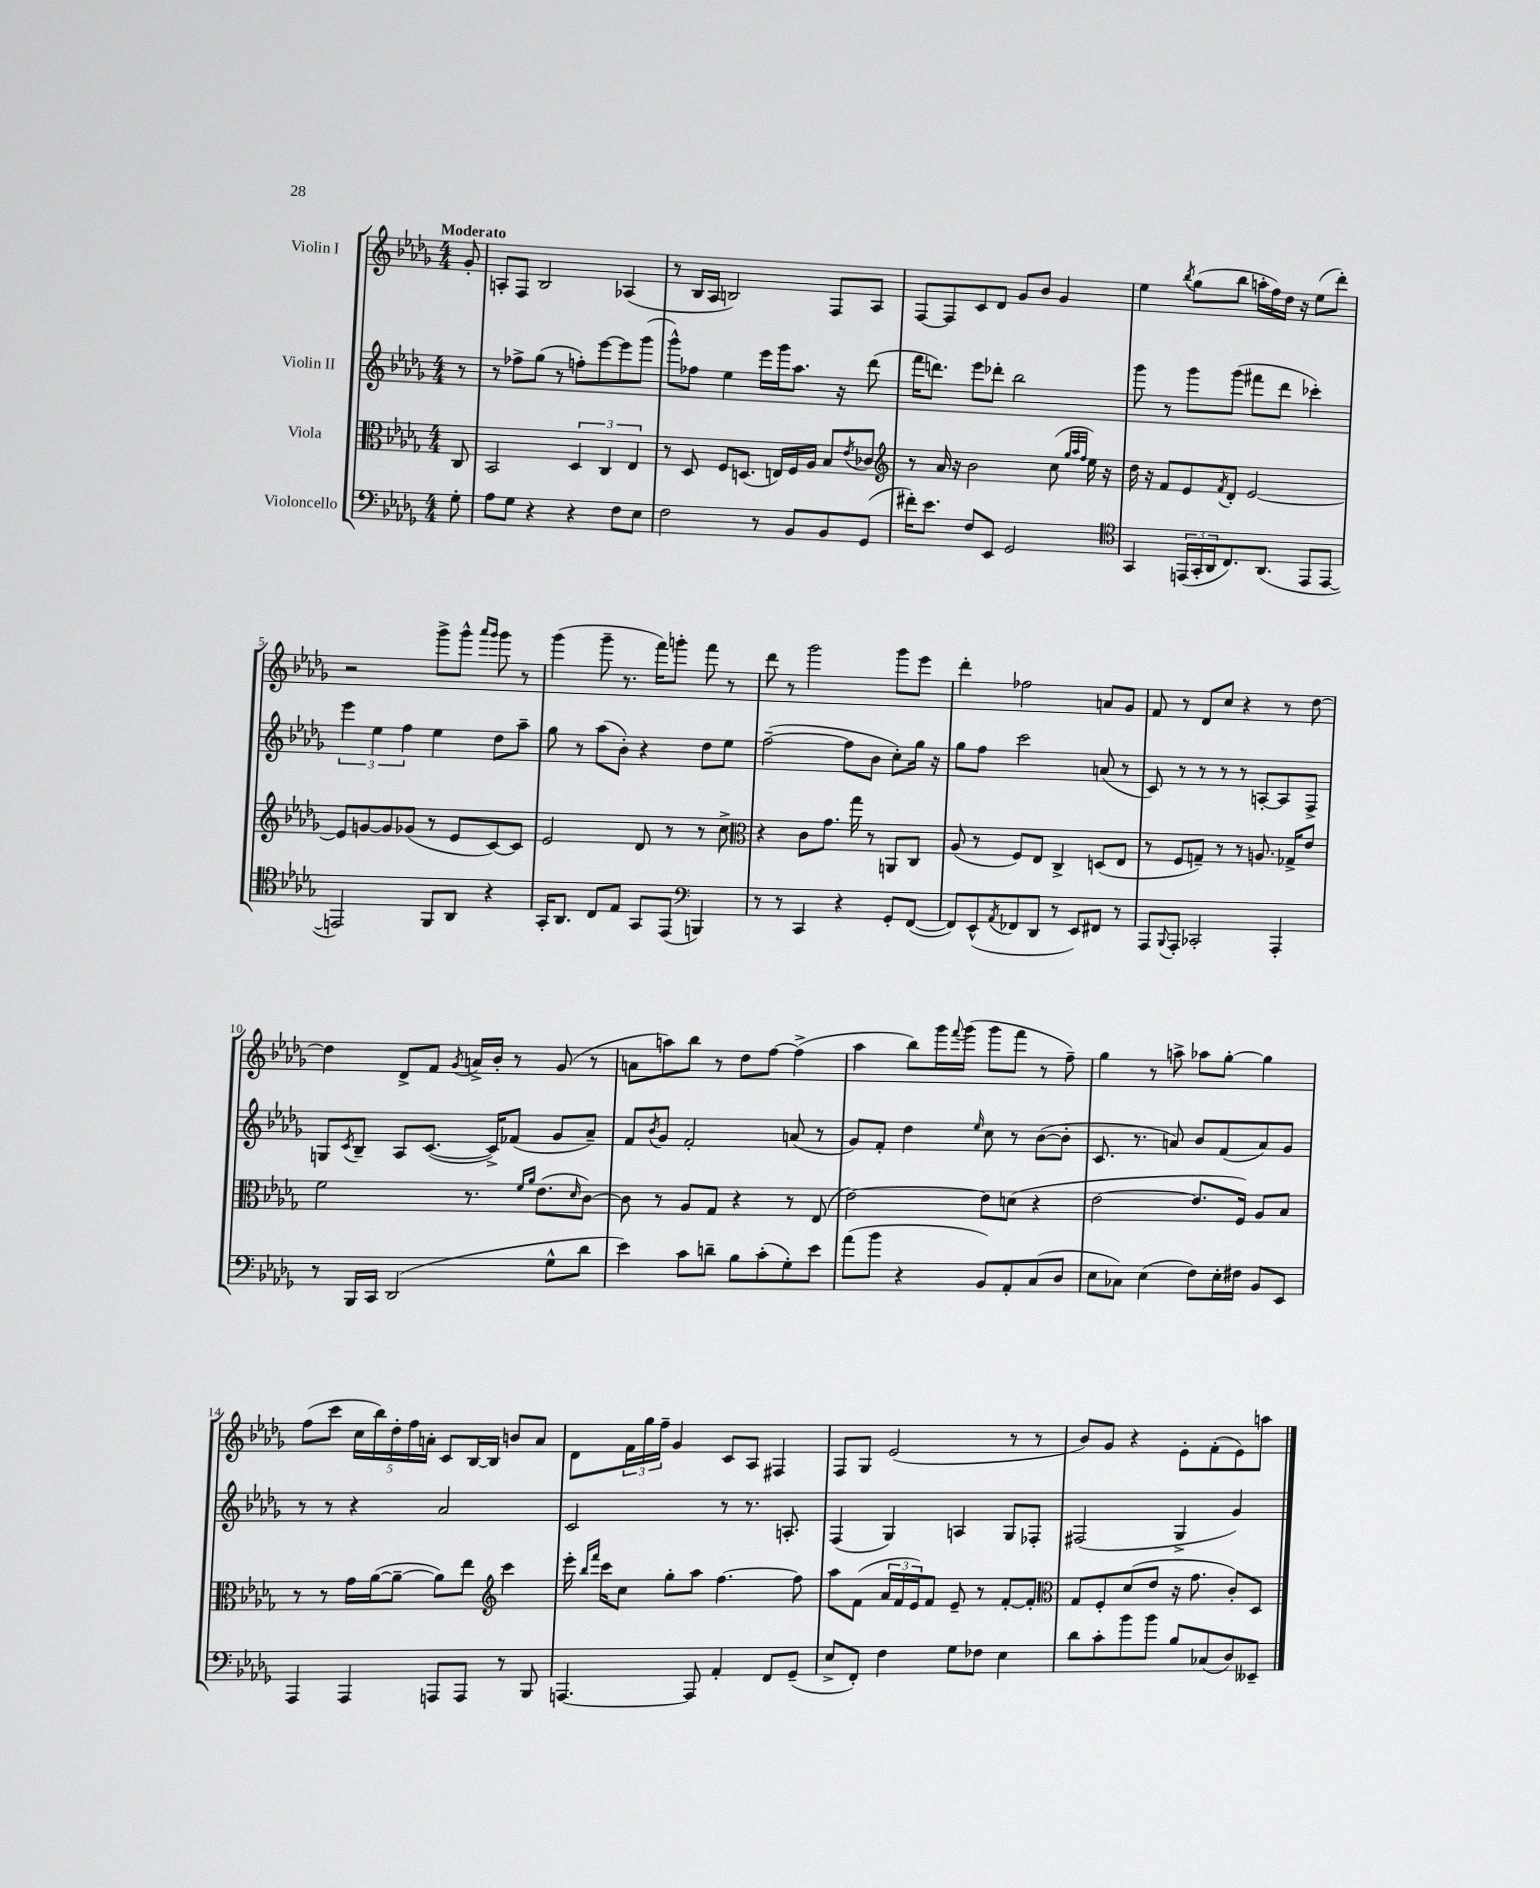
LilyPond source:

<<
\new StaffGroup <<
\new Staff = "s0" \with { instrumentName = "Violin I" } {
    \clef treble \key des \major \numericTimeSignature \time 4/4 \partial 8 \tempo "Moderato"
    ges'8-. |
    a8-. f8 bes2 aes4( |
    r8 bes16 aes16 b2) f8 aes8 |
    f8~ f8 c'8 des'8 ges'8 bes'8 ges'4 |
    ees''4 \acciaccatura { bes''8 } ges''8( bes''8 a''16-. f''16) des''16 r16 ees''8( des'''8-.) |
    r2 ges'''8-> ges'''8-^ \grace { aes'''16 ges'''16 } ges'''8 r8 |
    ges'''4( ges'''8-- r8. f'''16) g'''8-. f'''8 r8 |
    des'''8 r8 ges'''2 ges'''8 ees'''8 |
    des'''4-. fes''2 a'8 ges'8 |
    f'8 r8 des'8 c''8 r4 r8 des''8~ |
    des''4 des'8-> f'8 \acciaccatura { ges'8 } a'16-> bes'16-. r8 ges'8( r8 |
    a'8 a''8) bes''8 r8 des''8 f''8~ f''4->( |
    aes''4 bes''8) ges'''16 \appoggiatura { f'''8 } ges'''16( ges'''8 f'''8 r8 f''8--) |
    ges''4 r8 a''8-> aes''8 ges''8~-. ges''4 |
    f''8( c'''8 \tuplet 5/4 { c''16 bes''16) des''16-. f''16 a'16-. } c'8 bes16~ bes16 b'8 a'8 |
    des'8 \tuplet 3/2 { f'16 ges''16 f''16-- } ges'4 c'8 aes8 fis4 |
    f8 ges8 ees'2( r8 r8 |
    bes'8) ges'8 r4 ees'8-. f'8-.( ees'8) a''8 \bar "|." |
}
\new Staff = "s1" \with { instrumentName = "Violin II" } {
    \clef treble \key des \major \numericTimeSignature \time 4/4 \partial 8
    r8 |
    r8 fes''8-> ges''8( r8 f''8-.) ees'''8~ ees'''8 ges'''8( |
    ges'''8-^) fes''8 ees''4 ees'''16 ges'''16 aes''8. r16 des'''8( |
    f'''16 d'''8.) ees'''8 des'''8-. bes''2 |
    ges'''8 r8 ges'''8 ges'''8( fis'''8 des'''8 ces'''4-.) |
    \tuplet 3/2 { ees'''4 ees''4 f''4 } ees''4 des''8 aes''8-- |
    ges''8 r8 aes''8( bes'8-.) r4 des''8 ees''8 |
    f''2~--( f''8 bes'8 c''8-.) ges''16 r16 |
    ges''8 f''8 c'''2 a'8( r8 |
    c'8) r8 r8 r8 r8 a8~-. a8 f8-> |
    g8 \acciaccatura { c'8 } bes8-- aes8 c'8.~( c'16->) fes'8( ges'8 aes'8--) |
    f'8 \acciaccatura { bes'8 } ges'8 f'2-. a'8( r8 |
    ges'8) f'8-. des''4 \grace { ees''16 } c''8 r8 bes'8~( bes'8-. |
    c'8. r8. a'8) bes'8 f'8( a'8) ges'8 |
    r8 r8 r4 aes'2 |
    c'2 r8 r8. a8.-. |
    f4( ges4) a4 ges8 fes8-. |
    fis2( ges4-> ges'4) \bar "|." |
}
\new Staff = "s2" \with { instrumentName = "Viola" } {
    \clef alto \key des \major \numericTimeSignature \time 4/4 \partial 8
    c8 |
    bes,2 \tuplet 3/2 { des4 c4 ees4 } |
    r8 des8 f8 d8.( e16) f16 aes16 bes8 \acciaccatura { ees'8 } ces'8 |
    \clef treble r8 aes'16 r16 bes'2 c''8( \grace { ges''32 aes''32 f''32 } ees''16) r16 |
    des''16 r16 f'8 ees'8 \acciaccatura { f'8 } des'8-. ees'2~ |
    ees'8 g'8~ g'8 ges'8( r8 ees'8 c'8~) c'8 |
    ees'2 des'8 r8 r8 c''8-> |
    \clef alto r4 c'8 ges'8. ges''16 r8 a,8 c8 |
    aes8( r8 f8) ees8 c4-> d8( ees8 |
    r8 f8 g8--) r8 r8 a8. ges16-> ees'8 |
    f'2 r8. \grace { f'16 aes'16 } ees'8.( \grace { des'16 } c'8~) |
    c'8 r8 aes8 ges8 r4 r8 ees8( |
    ees'2~) ees'8 d'8( r4 |
    ees'2~ ees'8. f16) aes8 bes8 |
    r8 r8 ges'16 aes'16~( aes'8~-- aes'8) ees''8 \clef treble c'''4 |
    ees'''16-. \grace { bes''16 f'''16 } c'''16 c''8 ges''8-. aes''8 f''4.~ f''8 |
    aes''8 f'8( \tuplet 3/2 { aes'16 f'16 ees'16) } f'8 ees'8-- r8 f'8~-. f'8-. |
    \clef alto ges8 f8-. des'8( ees'8 r16 ges'8. c'8-.) des8 \bar "|." |
}
\new Staff = "s3" \with { instrumentName = "Violoncello" } {
    \clef bass \key des \major \numericTimeSignature \time 4/4 \partial 8
    ges8-. |
    aes8 ges8 r4 r4 f8 ees8 |
    f2 r8 bes,8 bes,8 ges,8( |
    fis'16-.) ees'8. f8 ees,8 ges,2 |
    \clef tenor ges,4 \tuplet 3/2 { e,16( ges,16-. aes,16 } c8.) aes,8.( e,8 e,8~ |
    e,2) f,8 aes,8 r4 |
    ges,16-. aes,8. c8 ees8 ges,8 ees,8( \clef bass b,,4) |
    r8 r8 c,4 r4 ges,8-. f,8~( |
    f,8) ees,8-^( \acciaccatura { aes,8 } fes,8 des,8 r8 ees,8) fis,8 r8 |
    aes,,8 \appoggiatura { bes,,8 } aes,,8-. ces,2-. aes,,4-. |
    r8 bes,,16 c,16 des,2( ges8-^ des'8 |
    ees'4) c'8 d'8-- bes8 c'8-.( ges8-.) ees'8 |
    aes'8( bes'8 r4 bes,8) aes,8-. c8( des8 |
    ees8 ces8) ees4( f8) ees16-. fis16 bes,8 ees,8 |
    aes,,4 aes,,4 a,,8 a,,8 r8 bes,,8 |
    a,,4.~ a,,8 aes,4-. f,8 ges,8--( |
    ees8-> f,8-.) f4 ges8 fes8 ees4 |
    des'8 c'8-. bes'8 bes'8 bes8 ces8( des8) eeses,8-- \bar "|." |
}
>>
>>
